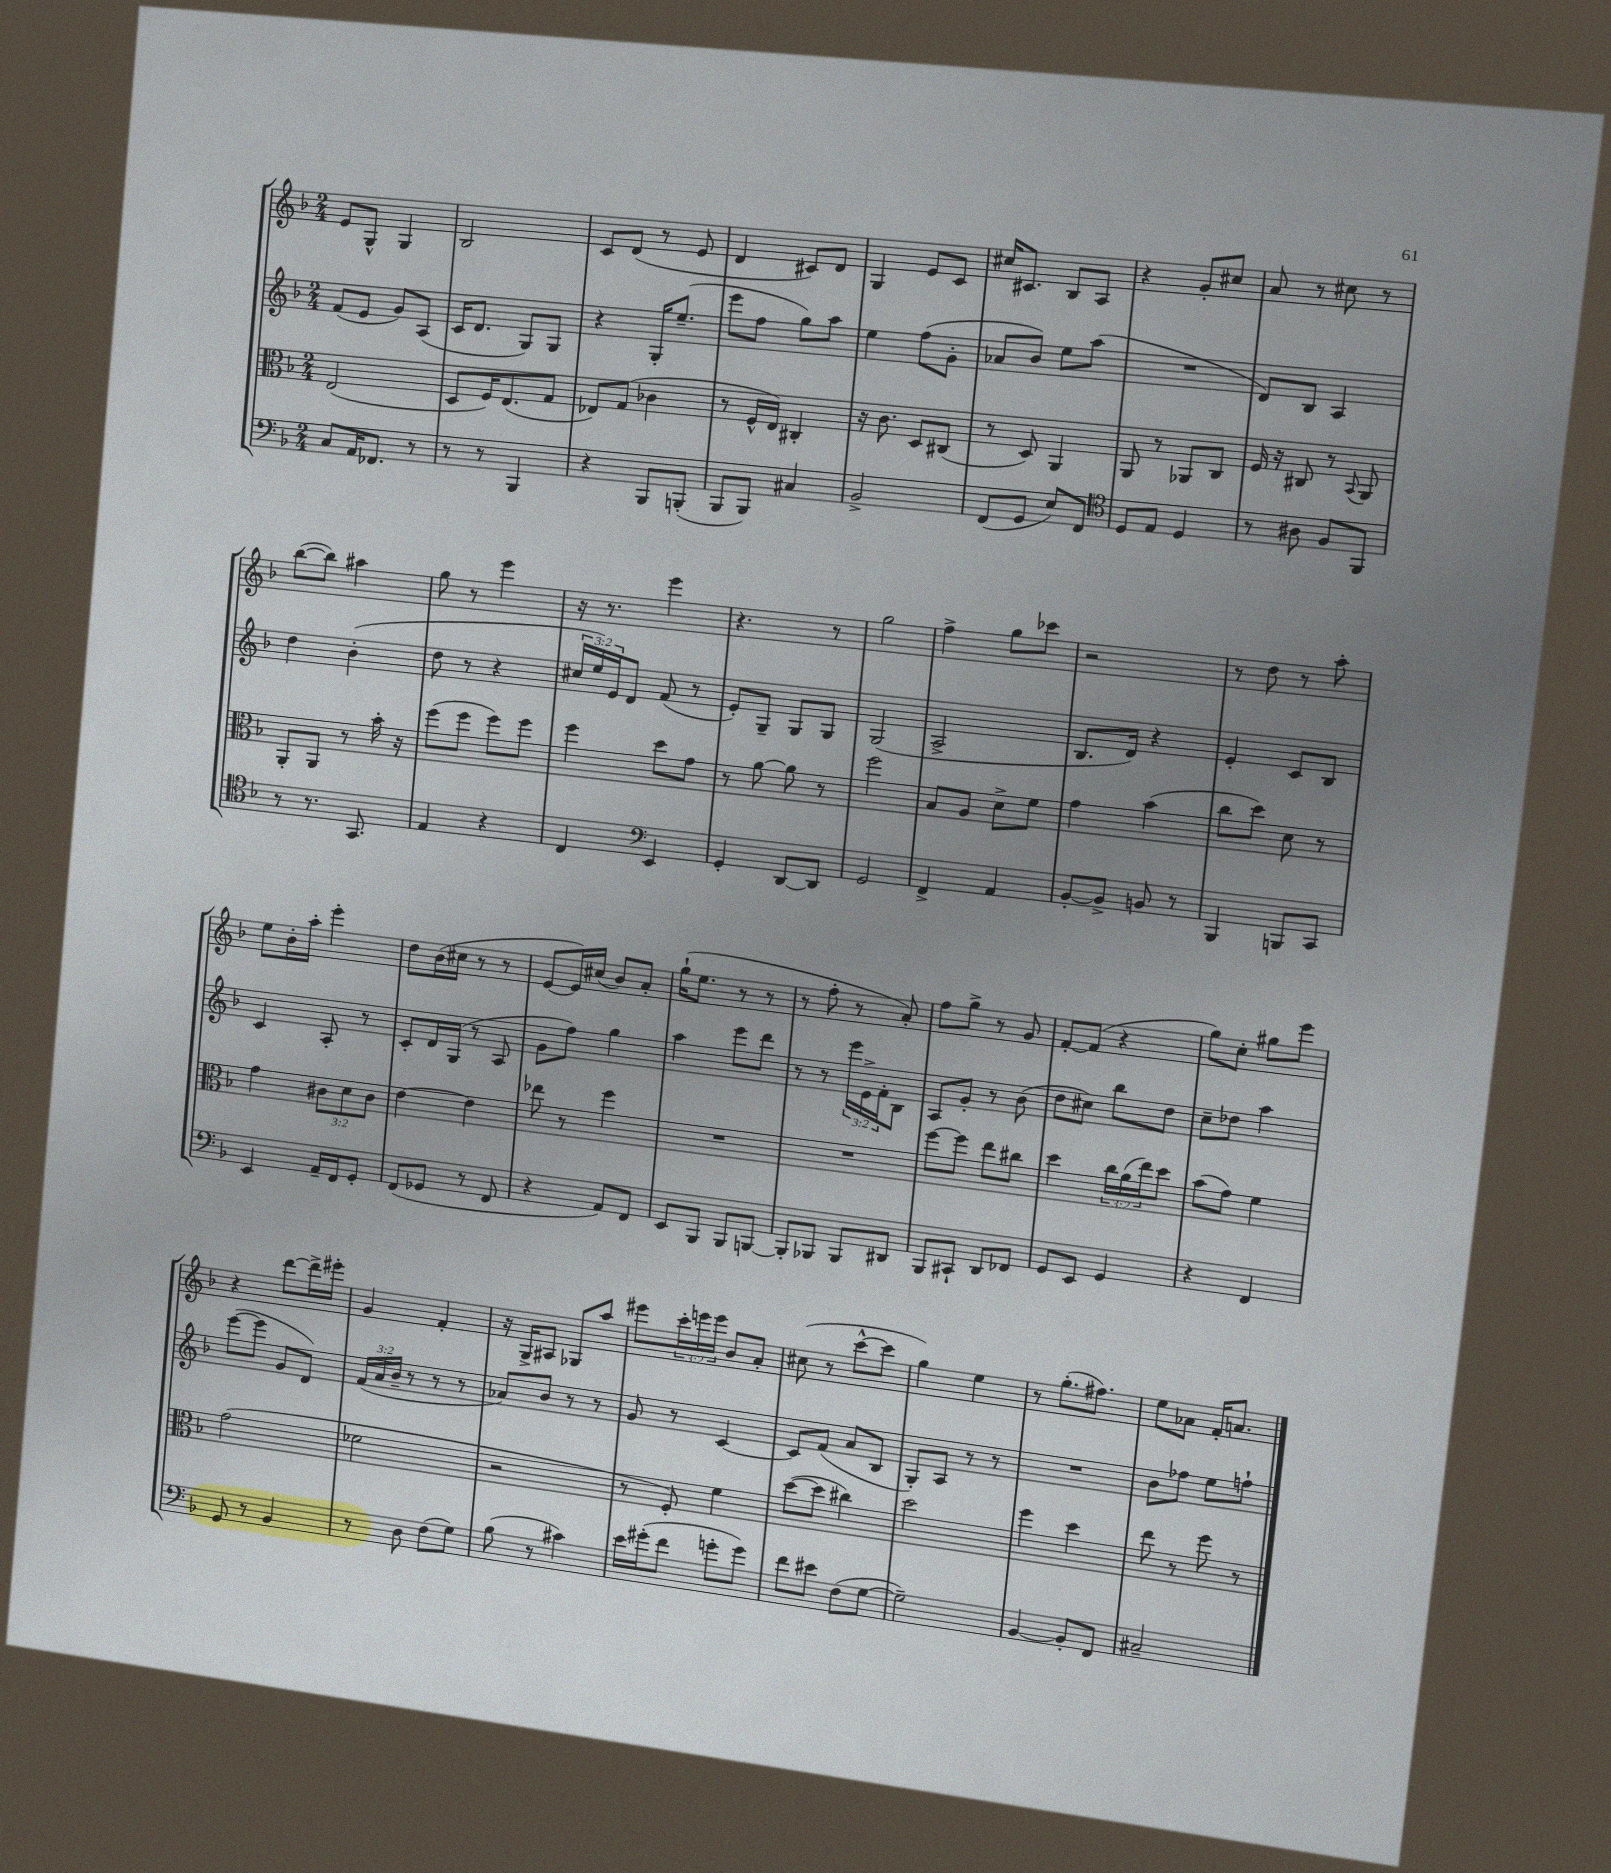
<<
\new StaffGroup <<
\new Staff = "s0" {
    \clef treble \key f \major \numericTimeSignature \time 2/4 \override Staff.TupletNumber.text = #tuplet-number::calc-fraction-text
    e'8 g8-^ g4 |
    bes2 |
    c'8 d'8( r8 e'8 |
    d'4 cis'8) d'8 |
    g4 e'8 c'8 |
    cis''16 cis'8. bes8 a8 |
    r4 g'8-. cis''8 |
    a'8 r8 cis''8 r8 |
    bes''8~( bes''8) ais''4 |
    g''8 r8 e'''4 |
    r16 r8. e'''4 |
    r4. r8 |
    g''2 |
    f''4-> g''8 ces'''8 |
    r2 |
    r8 d''8 r8 a''8-. |
    e''8 bes'16-. a''16-. e'''4-. |
    d''8 bes'16( cis''16 r8 r8 |
    e'8~ e'16) cis''16( bes'8) a'8-. |
    g''16-!( e''8. r8 r8 |
    r8 f''8-. r8 a'8-.) |
    f''8 g''8-> r8 g'8 |
    f'8~-. f'8( r4 |
    g''8) c''8-. gis''8 e'''8 |
    r4 d'''8~ d'''16-> eis'''16-. |
    g'4 f'4-. |
    r16 g16-> ais8 ges8 a''8 |
    eis'''8 \tuplet 3/2 { c'''16-. e'''16 e'''16 } bes'8 a'8-. |
    cis''8( r8 c'''8~-^ c'''8 |
    g''4) e''4 |
    r8 g''8.-.( fis''8.) |
    e''8 aes'8 f'16-. a'8. \bar "|." |
}
\new Staff = "s1" {
    \clef treble \key f \major \numericTimeSignature \time 2/4 \override Staff.TupletNumber.text = #tuplet-number::calc-fraction-text
    f'8( e'8 g'8) a8( |
    c'16 d'8. g8) g8 |
    r4 g16-. e''8.--( |
    e'''8 f''8 g''8) a''8 |
    e''4 f''8( g'8-. |
    aes'8 bes'8) e''8 a''8( |
    R2 |
    d'8) bes8 a4 |
    d''4 bes'4-.( |
    d''8 r8 r4 |
    \tuplet 3/2 { cis''16 e''16) e'16 } d'8 f'8( r8 |
    e'8-.) g8-- g8 g8 |
    g2( |
    a2-> |
    bes8. d'16) r4 |
    e'4-. c'8 bes8 |
    c'4 a8-. r8 |
    c'8-. d'16 g16( r8 a8 |
    g'8 f''8) g''4 |
    a''4 e'''8 d'''8 |
    r8 r8 \tuplet 3/2 { e'''16 e'16-> f'16-. } bes8 |
    a8 g'8-. r8 bes'8( |
    d''8 cis''8) bes''8 d''8 |
    c''8-- des''8 a''4 |
    e'''8~( e'''8 g'8 d'8) |
    \tuplet 3/2 { f'16( a'16 bes'16-- } r8 r8 r8 |
    aes'8) bes'8 r8 r8 |
    g'8 r8 c'4~ |
    c'8 f'8( a'8 bes8 |
    g8-.) a8 r8 r8 |
    R2 |
    bes'8 fes''8 e''8 f''8-! \bar "|." |
}
\new Staff = "s2" {
    \clef alto \key f \major \numericTimeSignature \time 2/4 \override Staff.TupletNumber.text = #tuplet-number::calc-fraction-text
    e2( |
    d8 f16) e8.( g8 |
    ees8) g8( ces'4 |
    r8 f16-^ e16) cis4-. |
    r16 c'8. d8 cis8( |
    r8 d8) a,4 |
    a,8 r8 aes,8 c8 |
    f16 r16 cis8 r8 \appoggiatura { bes,8 } a,8 |
    a,8-. a,8 r8 bes'16-. r16 |
    f''8( f''8 f''8) f''8 |
    f''4 d''8 g'8 |
    r8 a'8~ a'8 r8 |
    f''2 |
    bes8 a8 d'8-> f'8 |
    g'4 bes'4( |
    c''8 d''8) d'8 r8 |
    g'4 \tuplet 3/2 { cis'8 d'8 cis'8 } |
    e'4~ e'4 |
    ees''8 r8 f''4 |
    R2 |
    R2 |
    f''8~ f''8 e''8 cis''8 |
    d''4 \tuplet 3/2 { c''16 a'16( e''16) } d''8 |
    bes'8( g'8) f'4 |
    g'2( |
    fes'2 |
    r2 |
    r8 f8-.) f'4 |
    d''8~( d''8 cis''4) |
    d''2 |
    f''4 d''4 |
    e''8 r8 f''8 r8 \bar "|." |
}
\new Staff = "s3" {
    \clef bass \key f \major \numericTimeSignature \time 2/4
    c8 a,16 fes,8. r8 |
    r8 r8 bes,,4 |
    r4 bes,,8 b,,8-.( |
    bes,,8 bes,,8) cis4 |
    bes,2-> |
    f,8( g,8 e8) f,8 |
    \clef tenor d8 e8 d4 |
    r8 ais8 f8 f,8 |
    r8 r8. g,8. |
    e4 r4 |
    c4 \clef bass e,4 |
    g,4-. d,8~ d,8 |
    g,2 |
    f,4-> a,4 |
    bes,8~-. bes,8-> b,8 r8 |
    bes,,4 b,,8 c,8 |
    e,4 a,16-- f,16 g,8-. |
    f,8( ges,8 r8 f,8 |
    r4 a,8) f,8 |
    e,8 bes,,8 bes,,8 b,,8~ |
    b,,8-. bes,,8 bes,,8 dis,8 |
    bes,,8 cis,8-! d,8 fes,8 |
    g,8 e,8 g,4 |
    r4 f,4 |
    g,8 r8 bes,4 |
    r8 d8 f8( g8) |
    bes8( r8 cis'4) |
    e'16 gis'16-.( f'8 g'8-. g'8) |
    f'8 eis'8 f8( g8~ |
    g2--) |
    bes,4~ bes,8-. f,8 |
    cis2-- \bar "|." |
}
>>
>>
\layout { \context { \Score \remove "Bar_number_engraver" } }
